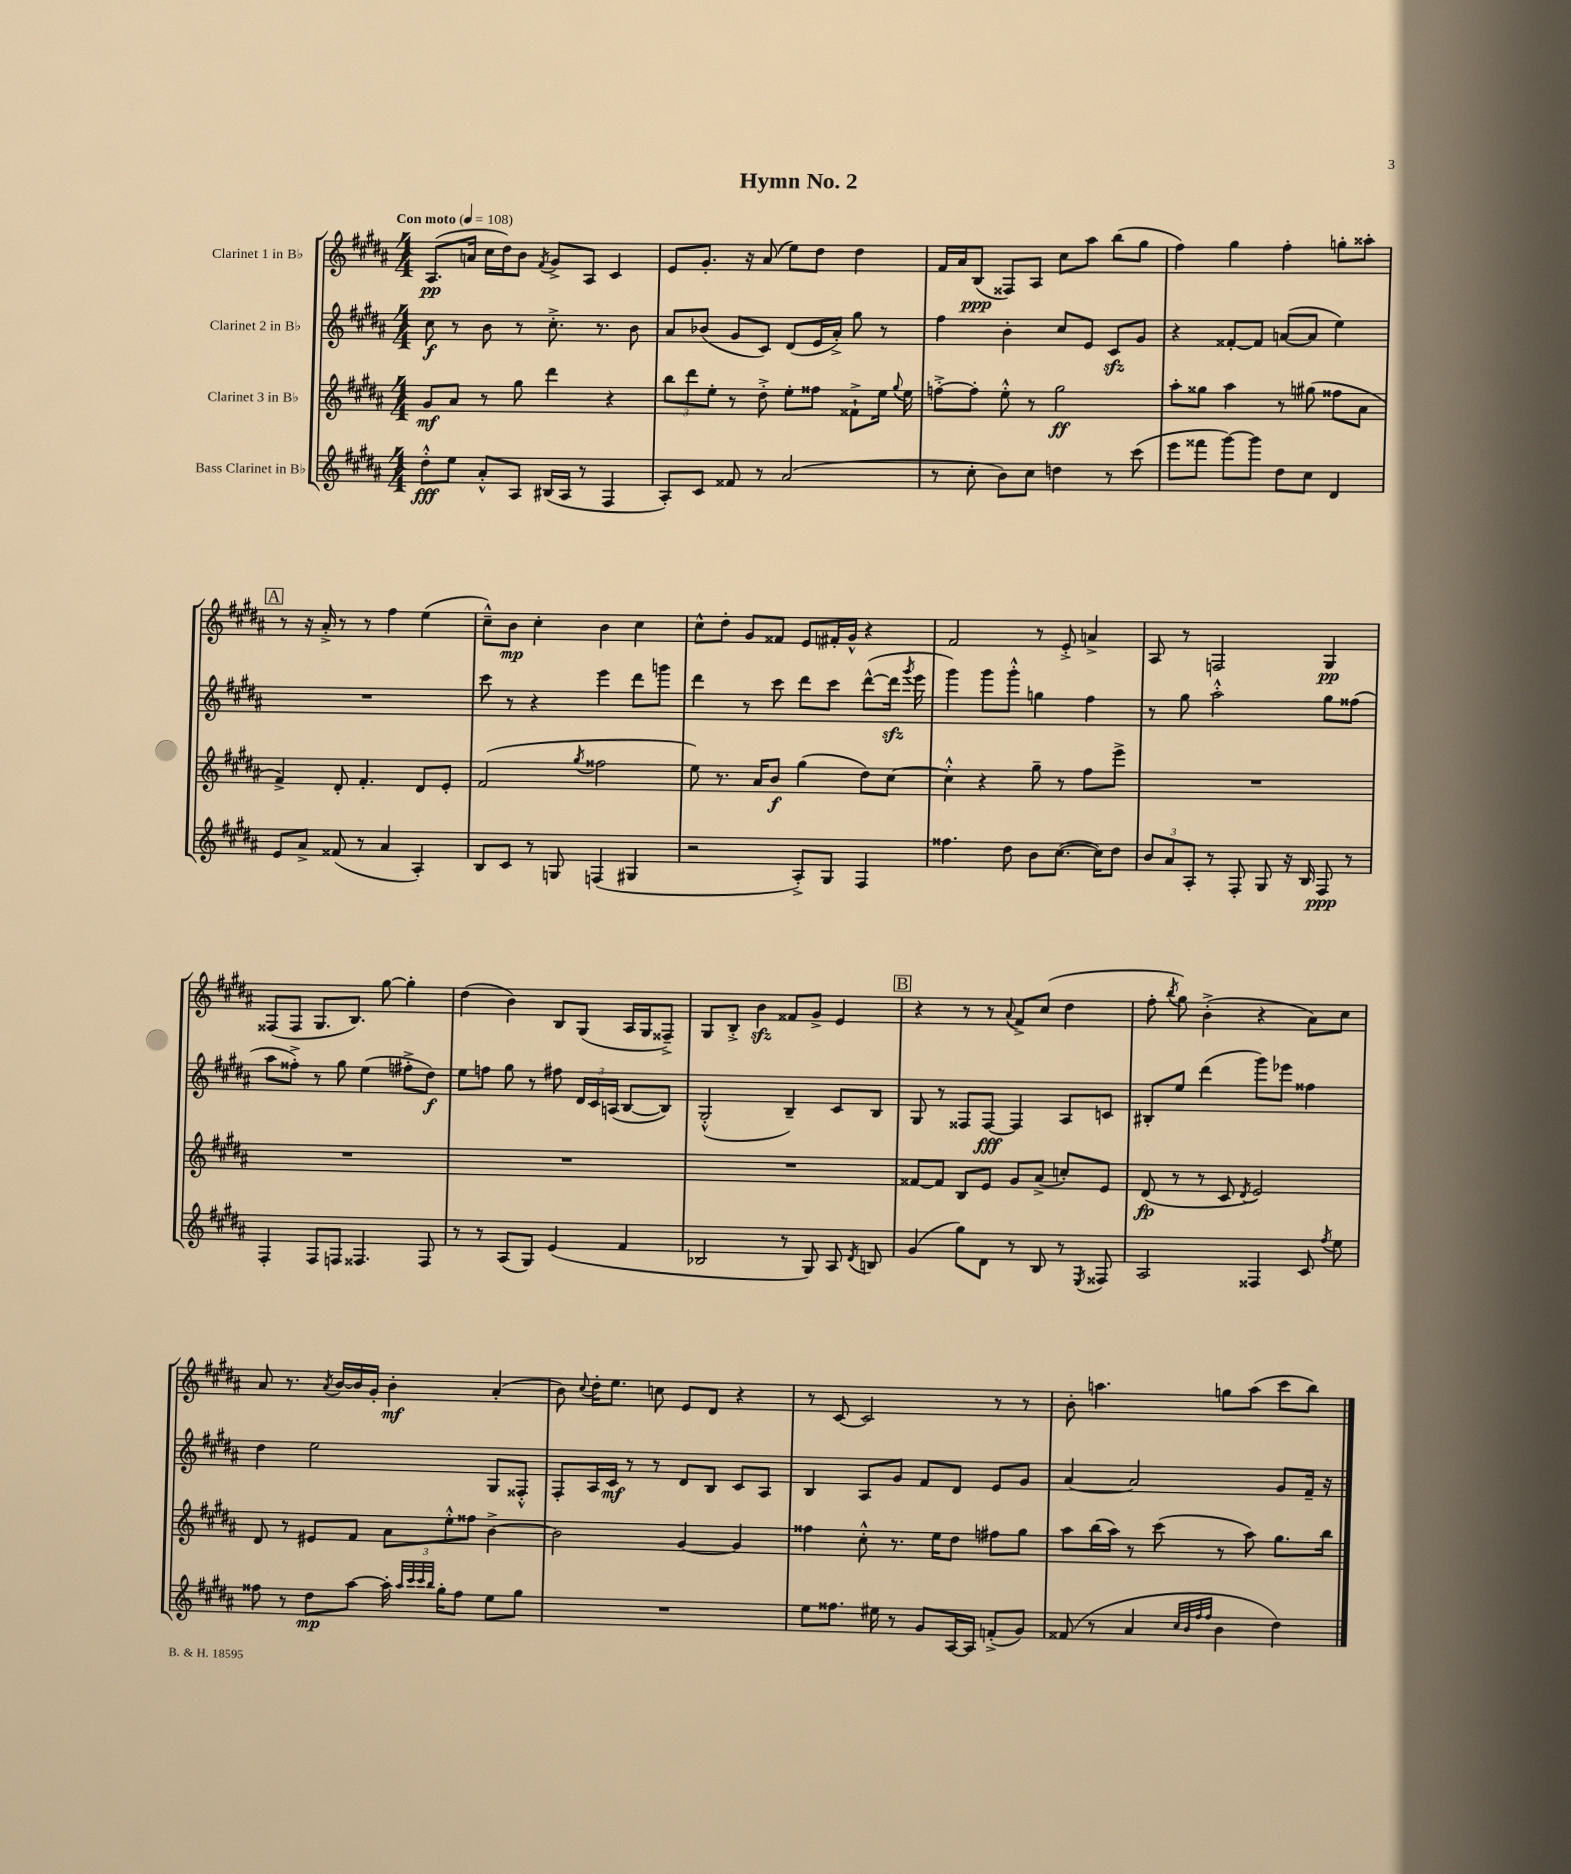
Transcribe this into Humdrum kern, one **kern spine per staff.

**kern	**dynam	**kern	**dynam	**kern	**dynam	**kern	**dynam
*part4	*part4	*part3	*part3	*part2	*part2	*part1	*part1
*staff4	*staff4	*staff3	*staff3	*staff2	*staff2	*staff1	*staff1
*I"Bass Clarinet in B♭	*	*I"Clarinet 3 in B♭	*	*I"Clarinet 2 in B♭	*	*I"Clarinet 1 in B♭	*
*clefG2	*	*clefG2	*	*clefG2	*	*clefG2	*
*k[f#c#g#d#a#]	*	*k[f#c#g#d#a#]	*	*k[f#c#g#d#a#]	*	*k[f#c#g#d#a#]	*
*M4/4	*	*M4/4	*	*M4/4	*	*M4/4	*
*MM108	*	*MM108	*	*MM108	*	*MM108	*
=1	=1	=1	=1	=1	=1	=1	=1
!	!	!	!	!	!	!LO:TX:a:B:t=Con moto	!
8dd#'^^\L	fff	8g#/L	mf	8cc#\	f	(8.A#/L	pp
8ee\J	.	8a#/J	.	8r	.	.	.
.	.	.	.	.	.	16an/Jk	.
8a#'^^/L	.	8r	.	8b\	.	16cc#\LL	.
.	.	.	.	.	.	16dd#\J)	.
8A#/J	.	8gg#\	.	8r	.	8b\J	.
.	.	.	.	.	.	8qf#/	.
(16B#X/LL	.	4ddd#\	.	8.cc#'^\	.	8g#^/L	.
16A#/JJ	.	.	.	.	.	.	.
8r	.	.	.	.	.	8A#/J	.
.	.	.	.	8.r	.	.	.
4F#/	.	4r	.	.	.	4c#/	.
.	.	.	.	8b\	.	.	.
=2	=2	=2	=2	=2	=2	=2	=2
8A#'/L)	.	12bb\L	.	8a#/L	.	8e/L	.
.	.	12ddd#\	.	.	.	.	.
8c#/J	.	.	.	(8b-X/J	.	8.g#'/J	.
.	.	12ee'\J	.	.	.	.	.
8f##X/	.	8r	.	8g#/L	.	.	.
.	.	.	.	.	.	16r	.
8r	.	8dd#'^\	.	8c#/J)	.	(8a#/	.
(2a#/	.	8ee'\L	.	(8d#/L	.	8ee\L)	.
.	.	8ff##X\J	.	16e/L	.	8dd#\J	.
.	.	.	.	16a#'^/JJ)	.	.	.
.	.	8f##X`^\L	.	8gg#\	.	4dd#\	.
.	.	16ee\Jk	.	8r	.	.	.
.	.	8qqgg#/	.	.	.	.	.
.	.	16ee\	.	.	.	.	.
=3	=3	=3	=3	=3	=3	=3	=3
8r	.	[8ffn'^\L	.	4ff#\	.	16f#/LL	.
.	.	.	.	.	.	16a#/J	.
8cc#'\	.	8ff'\J]	.	.	.	(8B/J	ppp
8b\L)	.	8ee'^^\	.	4b'\	.	8F##X/L)	.
8cc#\J	.	8r	.	.	.	8A#/J	.
4ddn\	.	2gg#\	ff	8cc#/L	.	8cc#\L	.
.	.	.	.	8e/J	.	8aa#\J	.
8r	.	.	.	8c#zz/L	.	(8bb\L	.
(8ccc#\	.	.	.	8g#/J	.	8gg#\J	.
=4	=4	=4	=4	=4	=4	=4	=4
8eee\L	.	8aa#'\L	.	4r	.	4ff#\)	.
8fff##X\J	.	8gg##X\J	.	.	.	.	.
[8ggg#\L)	.	4aa#\	.	[8f##X'/L	.	4gg#\	.
8ggg#\J]	.	.	.	8f##/J]	.	.	.
8dd#\L	.	8r	.	([8an/L	.	4ff#'\	.
8cc#\J	.	(8gg#X\	.	8a/J]	.	.	.
4d#/	.	8ff##X\L	.	4ee\)	.	8ggn'\L	.
.	.	8a#\J	.	.	.	8aa##X'\J	.
!!LO:LB:g=z
!!LO:REH:place=s1:t=A
=5	=5	=5	=5	=5	=5	=5	=5
8e/L	.	4f#^/)	.	1r	.	8r	.
8a#^/J	.	.	.	.	.	16r	.
.	.	.	.	.	.	16a#'^/	.
(8f##X/	.	8d#'/	.	.	.	8r	.
8r	.	4.f#'/	.	.	.	8r	.
4a#/	.	.	.	.	.	4ff#\	.
4A#'/)	.	8d#/L	.	.	.	(4ee\	.
.	.	8e'/J	.	.	.	.	.
=6	=6	=6	=6	=6	=6	=6	=6
8B/L	.	(2f#/	.	8ccc#\	.	8cc#~^^\L)	.
8c#/J	.	.	.	8r	.	8b\J	mp
8r	.	.	.	4r	.	4cc#'\	.
8Gn/	.	.	.	.	.	.	.
.	.	8qgg#/	.	.	.	.	.
(4Fn/	.	2ff##X\	.	4eee\	.	4b\	.
4G#X/	.	.	.	8ddd#\L	.	4cc#\	.
.	.	.	.	8gggn\J	.	.	.
=7	=7	=7	=7	=7	=7	=7	=7
2r	.	8ee\)	.	4ddd#\	.	8cc#^^\L	.
.	.	8.r	.	.	.	8dd#'\J	.
.	.	.	.	8r	.	8g#/L	.
.	.	16a#/KL	.	.	.	.	.
.	.	8b/J	f	8ccc#\	.	8f##X/J	.
8A#'^/L)	.	(4gg#\	.	8ddd#\L	.	8e/L	.
8G#/J	.	.	.	8ccc#\J	.	16f#X'/L	.
.	.	.	.	.	.	16g#^^/JJ	.
4F#/	.	8dd#\L)	.	([8ddd#^^\L	.	4r	.
.	.	[8cc#\J	.	16ddd#zz\Jk]	.	.	.
.	.	.	.	8qggg#/	.	.	.
.	.	.	.	16eee\	.	.	.
=8	=8	=8	=8	=8	=8	=8	=8
4.ff##X\	.	4cc#'^^\]	.	4ggg#\)	.	2f#/	.
.	.	4r	.	8ggg#\L	.	.	.
8dd#\	.	.	.	8ggg#'^^\J	.	.	.
8b\L	.	8gg#~\	.	4ggn\	.	8r	.
([8.cc#\J	.	8r	.	.	.	8e'^/	.
.	.	8ff#\L	.	4ff#\	.	4an^/	.
16cc#\KL])	.	.	.	.	.	.	.
8dd#\J	.	8eee^\J	.	.	.	.	.
=9	=9	=9	=9	=9	=9	=9	=9
12b/L	.	1r	.	8r	.	8A#/	.
12a#/	.	.	.	.	.	.	.
.	.	.	.	8gg#\	.	8r	.
12A#'/J	.	.	.	.	.	.	.
8r	.	.	.	2aa#'^^\	.	2Fn/	.
8F#'/	.	.	.	.	.	.	.
8G#/	.	.	.	.	.	.	.
16r	.	.	.	.	.	.	.
16B/	.	.	.	.	.	.	.
8F#/	ppp	.	.	8gg#\L	.	4G#/	pp
8r	.	.	.	(8ff##X\J	.	.	.
!!LO:LB:g=z
=10	=10	=10	=10	=10	=10	=10	=10
4F#'/	.	1r	.	8aa#\L	.	(8F##X/L	.
.	.	.	.	8ff##X'^\J)	.	8F##/J	.
8F#/L	.	.	.	8r	.	8.G#/L	.
8Fn/J	.	.	.	8gg#\	.	.	.
.	.	.	.	.	.	8.B/J)	.
4.F##X/	.	.	.	(4ee\	.	.	.
.	.	.	.	.	.	[8gg#\	.
.	.	.	.	8ff#X'^\L	.	4gg#'\]	.
8F##/	.	.	.	8dd#\J)	f	.	.
=11	=11	=11	=11	=11	=11	=11	=11
8r	.	1r	.	8ee\L	.	(4dd#\	.
8r	.	.	.	8ffn\J	.	.	.
(8A#/L	.	.	.	8gg#\	.	4b\)	.
8G#/J)	.	.	.	8r	.	.	.
(4e/	.	.	.	8ff#X\	.	8B/L	.
.	.	.	.	24d#/LL	.	(8G#/J	.
.	.	.	.	24c#/	.	.	.
.	.	.	.	(24An/JJ	.	.	.
4f#/	.	.	.	[8B/L	.	16A#/LL	.
.	.	.	.	.	.	16G#/J	.
.	.	.	.	8B/J])	.	8F##X~^/J)	.
=12	=12	=12	=12	=12	=12	=12	=12
2B-X/	.	1r	.	(2G#'^^/	.	8G#/L	.
.	.	.	.	.	.	8B'^/J	.
.	.	.	.	.	.	4bzz\	.
8r	.	.	.	4B~/)	.	8f##X/L	.
8G#/)	.	.	.	.	.	8g#^/J	.
8A#/	.	.	.	8c#/L	.	4e/	.
8qd#/	.	.	.	.	.	.	.
8Bn/	.	.	.	8B/J	.	.	.
!!LO:REH:place=s1:t=B
=13	=13	=13	=13	=13	=13	=13	=13
(4g#/	.	[8f##X/L	.	8G#/	.	4r	.
.	.	8f##/J]	.	8r	.	.	.
8gg#\L)	.	8B/L	.	8F##X/L	.	8r	.
8d#\J	.	8e/J	.	[8F##/J	fff	8r	.
.	.	.	.	.	.	8qqa#/	.
8r	.	8g#/L	.	4F##/]	.	8f#^/L	.
8B/	.	(8a#^/J	.	.	.	(8cc#/J	.
8r	.	8ccn'/L)	.	8A#/L	.	4dd#\	.
8qE/	.	.	.	.	.	.	.
8F##X/	.	8e/J	.	8cn/J	.	.	.
=14	=14	=14	=14	=14	=14	=14	=14
2A#/	.	(8d#/	fp	8B#X'/L	.	8ff#'\	.
.	.	.	.	.	.	8qbb/	.
.	.	8r	.	8ee/J	.	8gg#\)	.
.	.	8r	.	(4ddd#\	.	(4b'^\	.
.	.	8c#/	.	.	.	.	.
.	.	8qd#/	.	.	.	.	.
4F##X/	.	2e/)	.	8ggg#\L)	.	4r	.
.	.	.	.	8eee-X\J	.	.	.
8c#/	.	.	.	4ff##X\	.	8a#\L)	.
8qff#/	.	.	.	.	.	.	.
8ee\	.	.	.	.	.	8cc#\J	.
!!LO:LB:g=z
=15	=15	=15	=15	=15	=15	=15	=15
8ff##X\	.	8d#/	.	4dd#\	.	8a#/	.
8r	.	8r	.	.	.	8.r	.
8dd#\L	mp	8e#X/L	.	2ee\	.	.	.
.	.	.	.	.	.	8qa#/	.
.	.	.	.	.	.	[16b/LL	.
[8aa#\J	.	8f#/J	.	.	.	16b/]	.
.	.	.	.	.	.	16g#'/JJ	.
16aa#'\]	.	12a#\L	.	.	.	4b'\	mf
32qqaa#/LLL	.	.	.	.	.	.	.
32qqccc#/	.	.	.	.	.	.	.
32qqccc#/	.	.	.	.	.	.	.
32qqbb/JJJ	.	.	.	.	.	.	.
16gg#'\KL	.	.	.	.	.	.	.
.	.	12ee'^^\	.	.	.	.	.
8ff##\J	.	.	.	.	.	.	.
.	.	12ff##X\J	.	.	.	.	.
8ee\L	.	[4b^\	.	8G#/L	.	(4a#'/	.
8gg#\J	.	.	.	8F##X'^^/J	.	.	.
=16	=16	=16	=16	=16	=16	=16	=16
1r	.	2b\]	.	8F#'/L	.	8b\)	.
.	.	.	.	.	.	8qqcc#/	.
.	.	.	.	16A#/L	.	16dd#'\KL	.
.	.	.	.	16c#/JJ	mf	8.ee\J	.
.	.	.	.	8r	.	.	.
.	.	.	.	8r	.	8ccn\	.
.	.	[4g#/	.	8d#/L	.	8e/L	.
.	.	.	.	8B/J	.	8d#/J	.
.	.	4g#/]	.	8c#/L	.	4r	.
.	.	.	.	8A#/J	.	.	.
=17	=17	=17	=17	=17	=17	=17	=17
8ee\L	.	4ff##X\	.	4B/	.	8r	.
8.ff##X\J	.	.	.	.	.	[8c#/	.
.	.	8cc#'^^\	.	8A#/L	.	2c#/]	.
16ee#X\	.	.	.	.	.	.	.
8r	.	8.r	.	8g#/J	.	.	.
8g#/L	.	.	.	8f#/L	.	.	.
.	.	16ee\KL	.	.	.	.	.
[16A#/L	.	8dd#\J	.	8d#/J	.	.	.
16A#/JJ]	.	.	.	.	.	.	.
(8fn'^/L	.	8ff#X\L	.	8e/L	.	8r	.
8g#/J)	.	8gg#\J	.	8g#/J	.	8r	.
=18	=18	=18	=18	=18	=18	=18	=18
(8f##X/	.	8aa#\L	.	[4a#/	.	8b'\	.
8r	.	(16bb\L	.	.	.	4.aan\	.
.	.	16aa#\JJ)	.	.	.	.	.
4a#/	.	8r	.	2a#/]	.	.	.
.	.	(8ccc#\	.	.	.	.	.
32qqcc#/LLL	.	.	.	.	.	.	.
32qqb/	.	.	.	.	.	.	.
32qqff#/	.	.	.	.	.	.	.
32qqff#/JJJ	.	.	.	.	.	.	.
4b\	.	8r	.	.	.	8ggn\L	.
.	.	8aa#\)	.	.	.	(8aa\J	.
4dd#\)	.	8.gg#\L	.	8g#/L	.	8ccc#\L	.
.	.	.	.	16f#~/Jk	.	8bb\J)	.
.	.	16bb\Jk	.	16r	.	.	.
==	==	==	==	==	==	==	==
*-	*-	*-	*-	*-	*-	*-	*-
